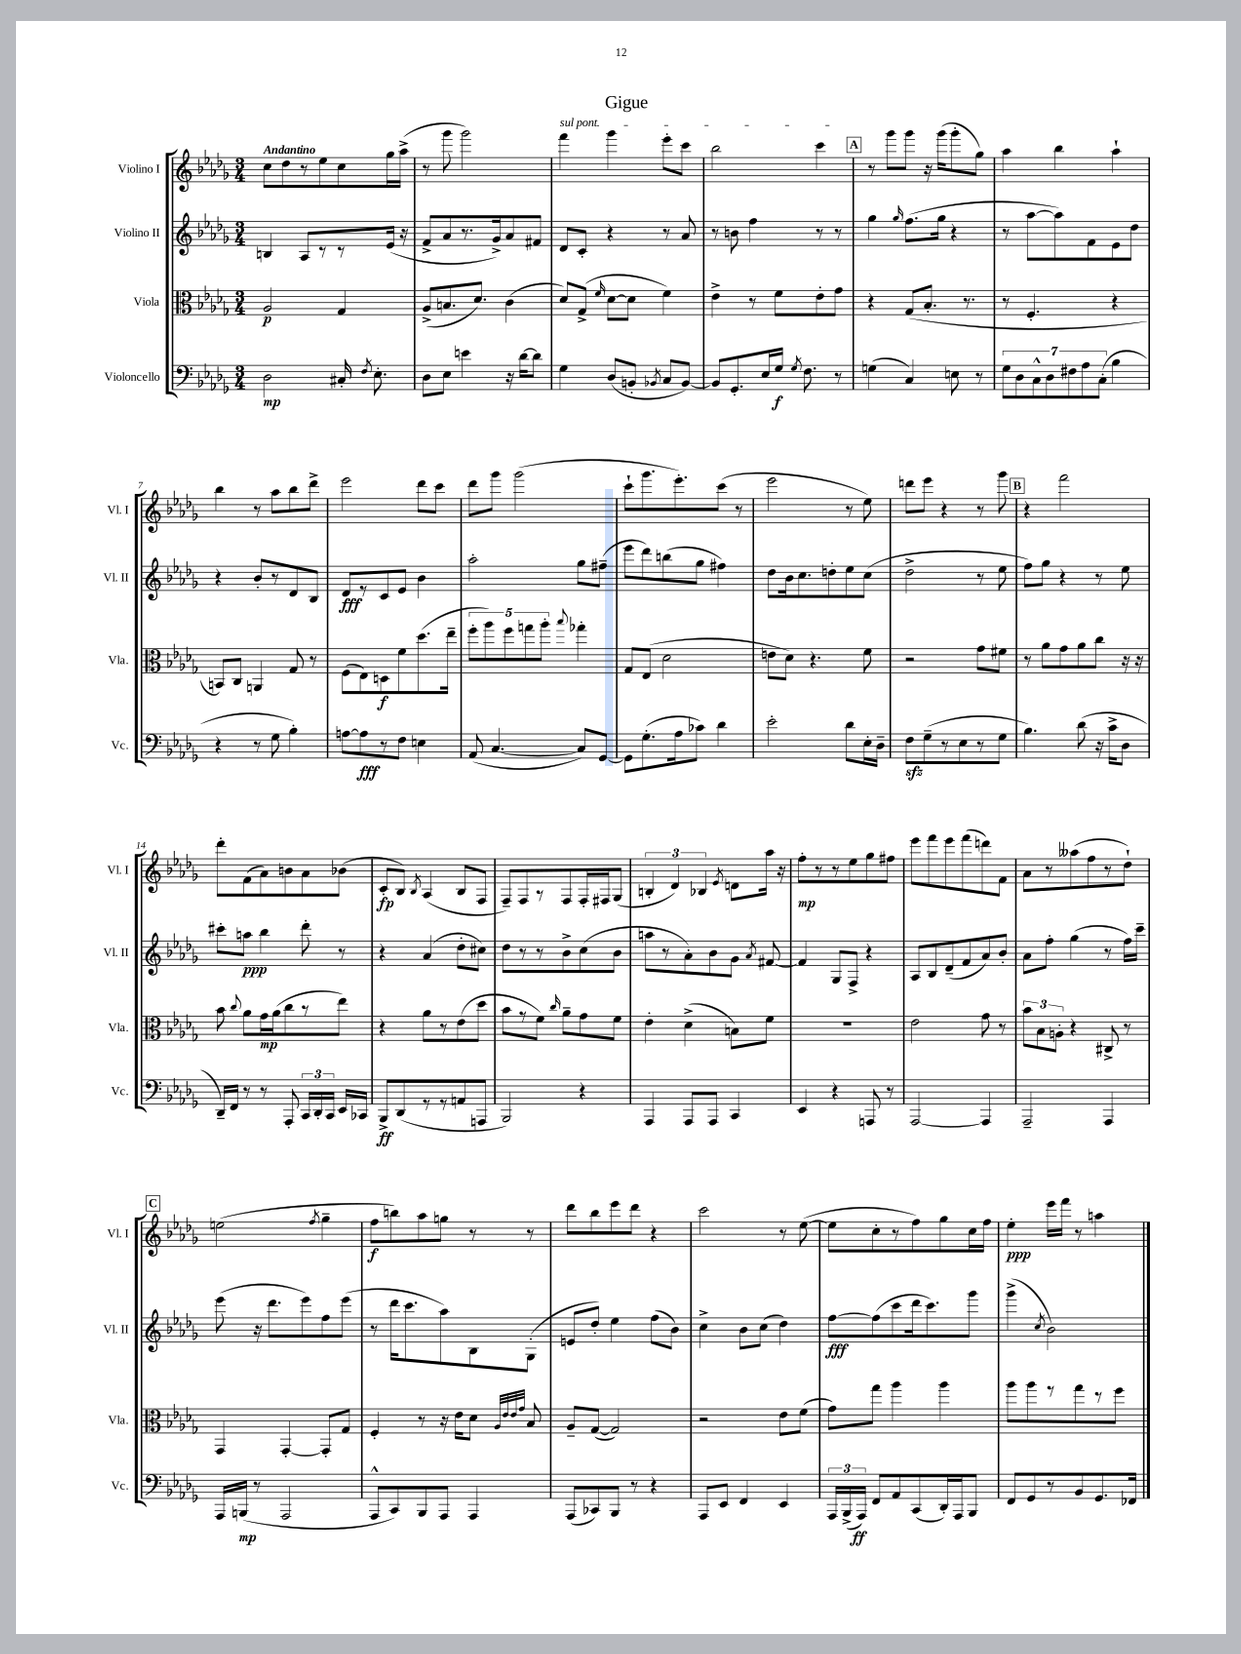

**kern	**kern	**kern	**kern
*staff4	*staff3	*staff2	*staff1
*clefF4	*clefC3	*clefG2	*clefG2
*k[b-e-a-d-g-]	*k[b-e-a-d-g-]	*k[b-e-a-d-g-]	*k[b-e-a-d-g-]
*M3/4	*M3/4	*M3/4	*M3/4
2D-	2A-	4B	8cc
.	.	.	8dd-
.	.	8A-	8r
.	.	8r	8ee-
16C#'	4G-	8r	8cc
8qF	.	.	.
8.E-'	.	.	.
.	.	(16e-	16gg-
.	.	16r	(16aa-^
=	=	=	=
8D-	(8A-^	8f^	8r
8E-	8.B	8a-	8ggg-
4e	.	8.r	2ggg-)
.	8.d-)	.	.
.	.	16g-^)	.
16r	(4c	8a-	.
[16d-	.	.	.
8d-]	.	8f#	.
=	=	=	=
4G-	8d-)	8d-	4fff
.	(8G-^	8c'	.
.	16qqf	.	.
(8D-	[8d-	4r	4ggg-
8BB'	8d-]	.	.
8qBB-	.	.	.
8C	4f)	8r	8eee-'
[8BB-)	.	8a-	8ccc
=	=	=	=
8BB-]	4e-^	8r	2bb-
8.GG-'	.	8b	.
.	8r	4ff	.
16E-	.	.	.
16G-	8f	.	.
8qG-	.	.	.
8.F	.	.	.
.	8e-'	8r	4ccc
8r	8g-	8r	.
=	=	=	=
(4G	4r	4gg-	8r
.	.	.	8ggg-
.	.	16qqgg-	.
4C)	(8G-	(8.ff	8ggg-
.	8.B-'	.	16r
.	.	16gg-	(16ggg-
8E	.	4r	8ggg-'
.	8.r	.	.
8r	.	.	8gg-)
=	=	=	=
14G-	8r	8r	4aa-
14D-	.	.	.
.	4.F'	[8aa-	.
14C^^	.	.	.
14D-	.	.	.
.	.	8aa-])	4bb-
14F#	.	.	.
14A-	.	.	.
.	.	8f	.
(14C'	.	.	.
4B-	4r	8e-	4aa-`
.	.	8dd-	.
=	=	=	=
4r	8BB)	4r	4bb-
.	8C	.	.
8r	4AA	8b-'	8r
8G-	.	8r	8aa-
4B-')	8G-	8d-	8bb-
.	8r	8B-	8ddd-^
=	=	=	=
[8A	(8F	8d-	2eee-
8A]	8E-)	8r	.
8r	8D	8c	.
8F	8f	8e-	.
4E	(8.dd-	4b-	8ddd-
.	.	.	8ccc
.	16ee-~	.	.
=	=	=	=
(8AA-	10ff'	2aa-'	8ddd-
.	10aa-)	.	.
[4.C	.	.	8ggg-
.	10ff	.	.
.	.	.	(2ggg-
.	10gg	.	.
.	10aa-'	.	.
.	8qqbb-	.	.
8C])	4gg-'	8gg-	.
[8GG-	.	(8ff#~	.
=	=	=	=
8GG-]	8G-	8eee-	8ccc`
(8.G-'	(8E-	8ddd-)	8.ggg-
.	2d-	(8bb	.
16A-	.	.	8.eee-')
8c-)	.	8gg-	.
4d-	.	4ff#)	(8ccc
.	.	.	8r
=	=	=	=
2e-'	8e	8dd-	2eee-
.	8d-)	16b-	.
.	.	8.cc	.
.	4.r	.	.
.	.	8dd'	.
8d-	.	8ee-	8r
16E-'	8f	(8cc	8ee-)
16D-~	.	.	.
=	=	=	=
8F	2r	2dd-^	8ddd
(8G-~	.	.	8eee-
8r	.	.	4r
8E-	.	.	.
8r	8g-	8r	8r
8G-	8f#	8ee-	8ggg-
=	=	=	=
4.B-)	8r	8ff)	4r
.	8a-	8gg-	.
.	8g-	4r	2fff
(8d-	8a-	.	.
16r	8cc	8r	.
16c^	.	.	.
8D-	16r	8ee-	.
.	16r	.	.
=	=	=	=
16DD-~)	8b-	8ccc#'	8ddd-'
16FF	.	.	.
.	8qqcc	.	.
8r	8a-	8aa	(8f
8r	16g-	4bb-	8a-)
.	(16a-	.	.
8AAA-'	8cc	.	8b
24CC	8r	8ddd-'	8a-
24DD-'	.	.	.
24CC	.	.	.
16EE-	8ee-)	8r	(8b-
16CC-	.	.	.
=	=	=	=
8BBB-^	4r	4r	8c'
(8DD-	.	.	8B-)
.	.	.	8qB-
8r	8a-	(4a-	(4A-
8r	8r	.	.
8AA	(8e-	8dd-'	8B-
8AAA	8dd-	8cc#)	8F
=	=	=	=
2BBB-)	8b-	8dd-	8F~)
.	8r	8r	8F
.	8f)	8r	8r
.	16qqcc	.	.
.	8a-~	8b-^	8F
4r	8g-	(8cc	16F'
.	.	.	16F#
.	8f	8b-	(8G-
=	=	=	=
4AAA-	4e-'	8aa	6B'
.	.	8r	.
.	.	.	6d-)
8AAA-	(4d-^	8a-')	.
.	.	.	6B-
8AAA-	.	8b-	.
.	.	.	8qe-
4CC	8B)	8g-	8d
.	.	8qa-	.
.	8f	[8f#	16aa-
.	.	.	16r
=	=	=	=
4EE-	2.r	4f#]	8ff'
.	.	.	8r
4r	.	8G-	8r
.	.	8F^	8ee-
8AAA	.	4r	8gg-
8r	.	.	8ff#
=	=	=	=
[2AAA-	2e-	8A-	8eee-
.	.	8B-	8fff
.	.	(8d-~	8eee-
.	.	8f	(8fff
4AAA-]	8g-	8a-)	8ddd)
.	8r	8b-'	8f
=	=	=	=
2AAA-~	12b-	8a-	8a-
.	12B-	.	.
.	.	8ff'	8r
.	12A'	.	.
.	4r	(4gg-	(8aa--
.	.	.	8ff
4AAA-	8C#^	8r	8r
.	8r	16ff)	8dd-`)
.	.	16ccc~	.
=	=	=	=
16AAA-	4GG-	(8eee-	(2ee
(16BBB	.	.	.
8r	.	16r	.
.	.	8.ddd-	.
2AAA-	[4GG-'	.	.
.	.	8eee-)	.
.	.	.	8qff
.	8GG-']	8ff	4gg-~
.	8G-	(8eee-	.
=	=	=	=
8AAA-^^	4F'	8r	8ff
8CC)	.	16ddd-	8bb)
.	.	8.ccc	.
8BBB-	8r	.	8aa-
8AAA-	16r	8aa-)	8gg
.	16e-	.	.
4AAA-	8d-	8B-	8r
.	32qqA-	.	.
.	32qqe-	.	.
.	32qqe-	.	.
.	32qqg-	.	.
.	8B-	(8G-'	8r
=	=	=	=
(8AAA-	8A-~	8e	8ddd-
8CC-)	([8G-	8dd-')	8bb-
8BBB-	2G-])	4ee-	8eee-
8r	.	.	8ddd-
4r	.	(8ff	4r
.	.	8b-)	.
=	=	=	=
8AAA-	2r	4cc^	2ccc
8EE-	.	.	.
4FF	.	8b-	.
.	.	(8cc	.
4EE-	8e-	4dd-)	8r
.	(8f	.	([8ee-
=	=	=	=
24AAA-	8g-)	[8ff	8ee-]
(24BBB-^	.	.	.
24AAA-)	.	.	.
8FF	8gg-	(8ff]	8cc'
8AA-	4aa-	8ccc	8r
(8CC	.	16ddd-	8ff)
.	.	8.ccc)	.
16DD-')	4aa-	.	8gg-
16AAA-	.	.	.
8BBB-	.	8ggg-	16cc
.	.	.	16ff
=	=	=	=
8FF	8aa-	(4ggg-^	4ee-'
8GG-	8aa-	.	.
.	.	8qcc	.
8r	8r	2b-)	16eee-
.	.	.	16fff
8BB-	8gg-	.	8r
8.GG-	8r	.	4aa
.	8ff	.	.
16FF-	.	.	.
==	==	==	==
*-	*-	*-	*-
